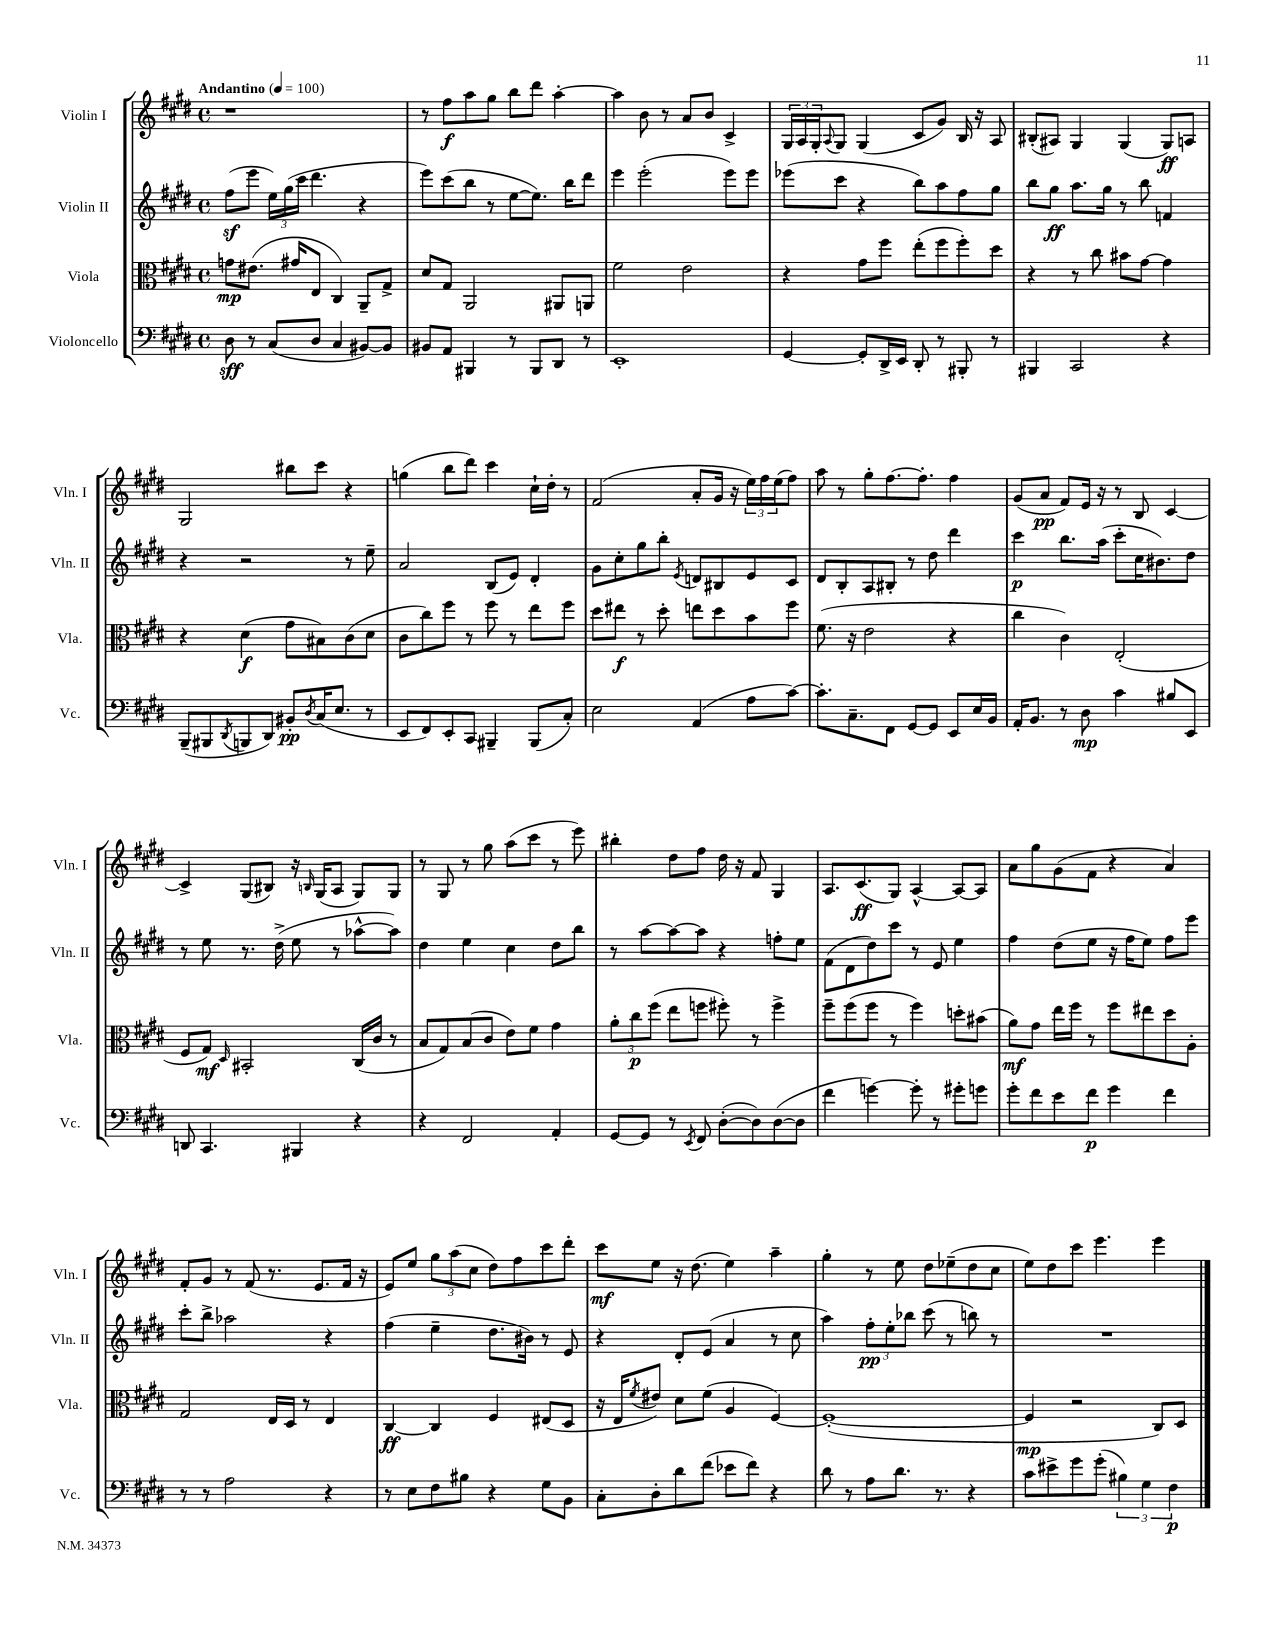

**kern	**kern	**kern	**kern
*staff4	*staff3	*staff2	*staff1
*clefF4	*clefC3	*clefG2	*clefG2
*k[f#c#g#d#]	*k[f#c#g#d#]	*k[f#c#g#d#]	*k[f#c#g#d#]
*M4/4	*M4/4	*M4/4	*M4/4
*met(c)	*met(c)	*met(c)	*met(c)
*MM100	*MM100	*MM100	*MM100
8D#	8g	(8ff#	1r
8r	(8.e#	8eee	.
(8C#	.	24ee)	.
.	.	(24gg#	.
.	16g#	.	.
.	.	24ccc#	.
8D#	8E	4.ddd#	.
4C#	4C#)	.	.
[8BB#)	8AA~	4r	.
8BB#]	8G#^	.	.
=	=	=	=
8BB#	8d#	8eee)	8r
8AA	8G#	(8ccc#	8ff#
4BBB#	2AA	8bb	8aa
.	.	8r	8gg#
8r	.	[8ee	8bb
8BBB#	.	8.ee])	8ddd#
8DD#	8AA#	.	[4aa'
.	.	16bb	.
8r	8AA	8ddd#	.
=	=	=	=
1EE'	2f#	4eee	4aa]
.	.	(2eee'	8b
.	.	.	8r
.	2e	.	8a
.	.	.	8b
.	.	8eee)	4c#^
.	.	8eee	.
=	=	=	=
[4GG#	4r	(8eee-	24G#
.	.	.	24A
.	.	.	24G#'
.	.	.	8qqA
.	.	8ccc#	8G#
8GG#']	8g#	4r	(4G#
16DD#^	8ff#	.	.
16EE	.	.	.
8DD#'	(8ee'	8bb)	8c#
8r	8ff#	8aa	8g#)
8BBB#'	8ff#')	8ff#	16B
.	.	.	16r
8r	8dd#	8gg#	8A
=	=	=	=
4BBB#	4r	8bb	(8B#'
.	.	8gg#	8A#)
2CC#	8r	8.aa	4G#
.	8cc#	.	.
.	.	16gg#	.
.	8b#	8r	(4G#
.	[8g#	8bb	.
4r	4g#]	4f	8G#)
.	.	.	8A
=	=	=	=
(8BBB~	4r	4r	2G#
8BBB#	.	.	.
8qDD#	.	.	.
8BBB	(4d#	2r	.
8DD#)	.	.	.
8BB#'	8g#	.	8bb#
8qD#	.	.	.
(16C#	8B#)	.	8ccc#
8.E	.	.	.
.	(8c#	8r	4r
8r	8d#	8ee~	.
=	=	=	=
8EE	8c#	2a	(4gg
8FF#)	8cc#)	.	.
8EE'	8ff#	.	8bb
8CC#	8r	.	8ddd#)
4BBB#~	8ff#	(8B	4ccc#
.	8r	8e)	.
(8BBB#	8ee	4d#'	16cc#`
.	.	.	16dd#'
8C#')	8ff#	.	8r
=	=	=	=
2E	8dd#	8g#	(2f#
.	8ee#	8cc#'	.
.	8r	8gg#	.
.	8dd#'	8bb'	.
.	.	8qe	.
(4AA	8ee	8d	8a'
.	8dd#	8B#	16g#
.	.	.	16r
8A	8b	8e	24ee)
.	.	.	24ff#
.	.	.	(24ee
[8c#)	8ff#	8c#	8ff#)
=	=	=	=
8.c#']	(8.f#	8d#	8aa
.	.	8B'	8r
8.C#~	16r	.	.
.	2e	8A	8gg#'
8FF#	.	8B#'	[8.ff#
[8GG#	.	8r	.
.	.	.	8.ff#']
8GG#]	.	8dd#	.
8EE	4r	4ddd#	4ff#
16E	.	.	.
16BB	.	.	.
=	=	=	=
16AA'	4cc#	4ccc#	(8g#
8.BB	.	.	.
.	.	.	8a
8r	4c#)	8.bb	8f#)
8D#	.	.	16e
.	.	(16aa	16r
4c#	(2E'	8ccc#'	8r
.	.	16cc#	8B
.	.	8.b#)	.
8B#	.	.	[4c#
8EE	.	8dd#	.
=	=	=	=
8DD	8F#	8r	4c#^]
4.CC#	8G#)	8ee	.
.	16qqD#	.	.
.	2BB#'	8.r	(8G#
.	.	.	8B#)
.	.	(16dd#^	.
4BBB#	.	8ee	16r
.	.	.	16qqB
.	.	.	(16G#
.	.	8r	8A
4r	(16C#	[8aa-^^	8G#)
.	16c#	.	.
.	8r	8aa-])	8G#
=	=	=	=
4r	8B	4dd#	8r
.	8G#)	.	8G#
2FF#	(8B	4ee	8r
.	8c#	.	8gg#
.	8e)	4cc#	(8aa
.	8f#	.	8ccc#
4AA'	4g#	8dd#	8r
.	.	8bb	8eee)
=	=	=	=
[8GG#	12a'	8r	4bb#'
.	12cc#	.	.
8GG#]	.	[8aa	.
.	(12ff#	.	.
8r	8ee	8aa_	8dd#
8qEE	.	.	.
8FF#	8ff	8aa]	8ff#
([8D#'	8ff#')	4r	16dd#
.	.	.	16r
8D#])	8r	.	8f#
([8D#	4ff#^	8ff'	4G#
8D#]	.	8ee	.
=	=	=	=
4f#	8ff#~	(8f#	8.A
.	(8ff#	8d#	.
.	.	.	(8.c#
[4g)	8ff#	8dd#)	.
.	8r	8ccc#	8G#)
8g']	4ff#)	8r	[4A^^
8r	.	8e	.
8g#'	8dd'	4ee	8A_
8g	(8b#	.	8A]
=	=	=	=
8g#'	8a)	4ff#	8a
8f#	8g#	.	8gg#
8e	16ee	(8dd#	(8g#
.	16ff#	.	.
8f#	8r	8ee	8f#
4g#	8ff#	16r	4r
.	.	16ff#	.
.	8ee#	8ee)	.
4f#	8dd#	8ff#	4a)
.	8A'	8eee	.
=	=	=	=
8r	2G#	8ccc#'	8f#'
8r	.	8bb^	8g#
2A	.	2aa-	8r
.	.	.	(8f#
.	16E	.	8.r
.	16D#	.	.
.	8r	.	.
.	.	.	8.e
4r	4E	4r	.
.	.	.	16f#
.	.	.	16r
=	=	=	=
8r	[4C#	(4ff#	8e)
8E	.	.	8ee
8F#	4C#]	4ee~	12gg#
.	.	.	(12aa
8B#	.	.	.
.	.	.	12cc#
4r	4F#	8.dd#	8dd#)
.	.	.	8ff#
.	.	16b#)	.
8G#	(8E#	8r	8ccc#
8BB	8D#	8e	8ddd#'
=	=	=	=
8C#'	16r	4r	8ccc#
.	16E	.	.
.	8qf#	.	.
8D#'	8e#)	.	8ee
8d#	8d#	8d#'	16r
.	.	.	(8.dd#
(8f#	(8f#	(8e	.
8e-	4A	4a	4ee)
8f#)	.	.	.
4r	[4F#)	8r	4aa~
.	.	8cc#	.
=	=	=	=
8d#	(1F#'_	4aa)	4gg#'
8r	.	.	.
8A	.	12ff#'	8r
.	.	12ee'	.
8.d#	.	.	8ee
.	.	12bb-	.
.	.	(8ccc#	8dd#
8.r	.	.	.
.	.	8r	(8ee-~
4r	.	8bb)	8dd#
.	.	8r	8cc#
=	=	=	=
8c#	4F#]	1r	8ee)
8e#^	.	.	8dd#
8g#	2r	.	8ccc#
(8g#'	.	.	4.eee
6B#)	.	.	.
6G#	.	.	.
.	8C#)	.	4eee
6F#	.	.	.
.	8D#	.	.
==	==	==	==
*-	*-	*-	*-
